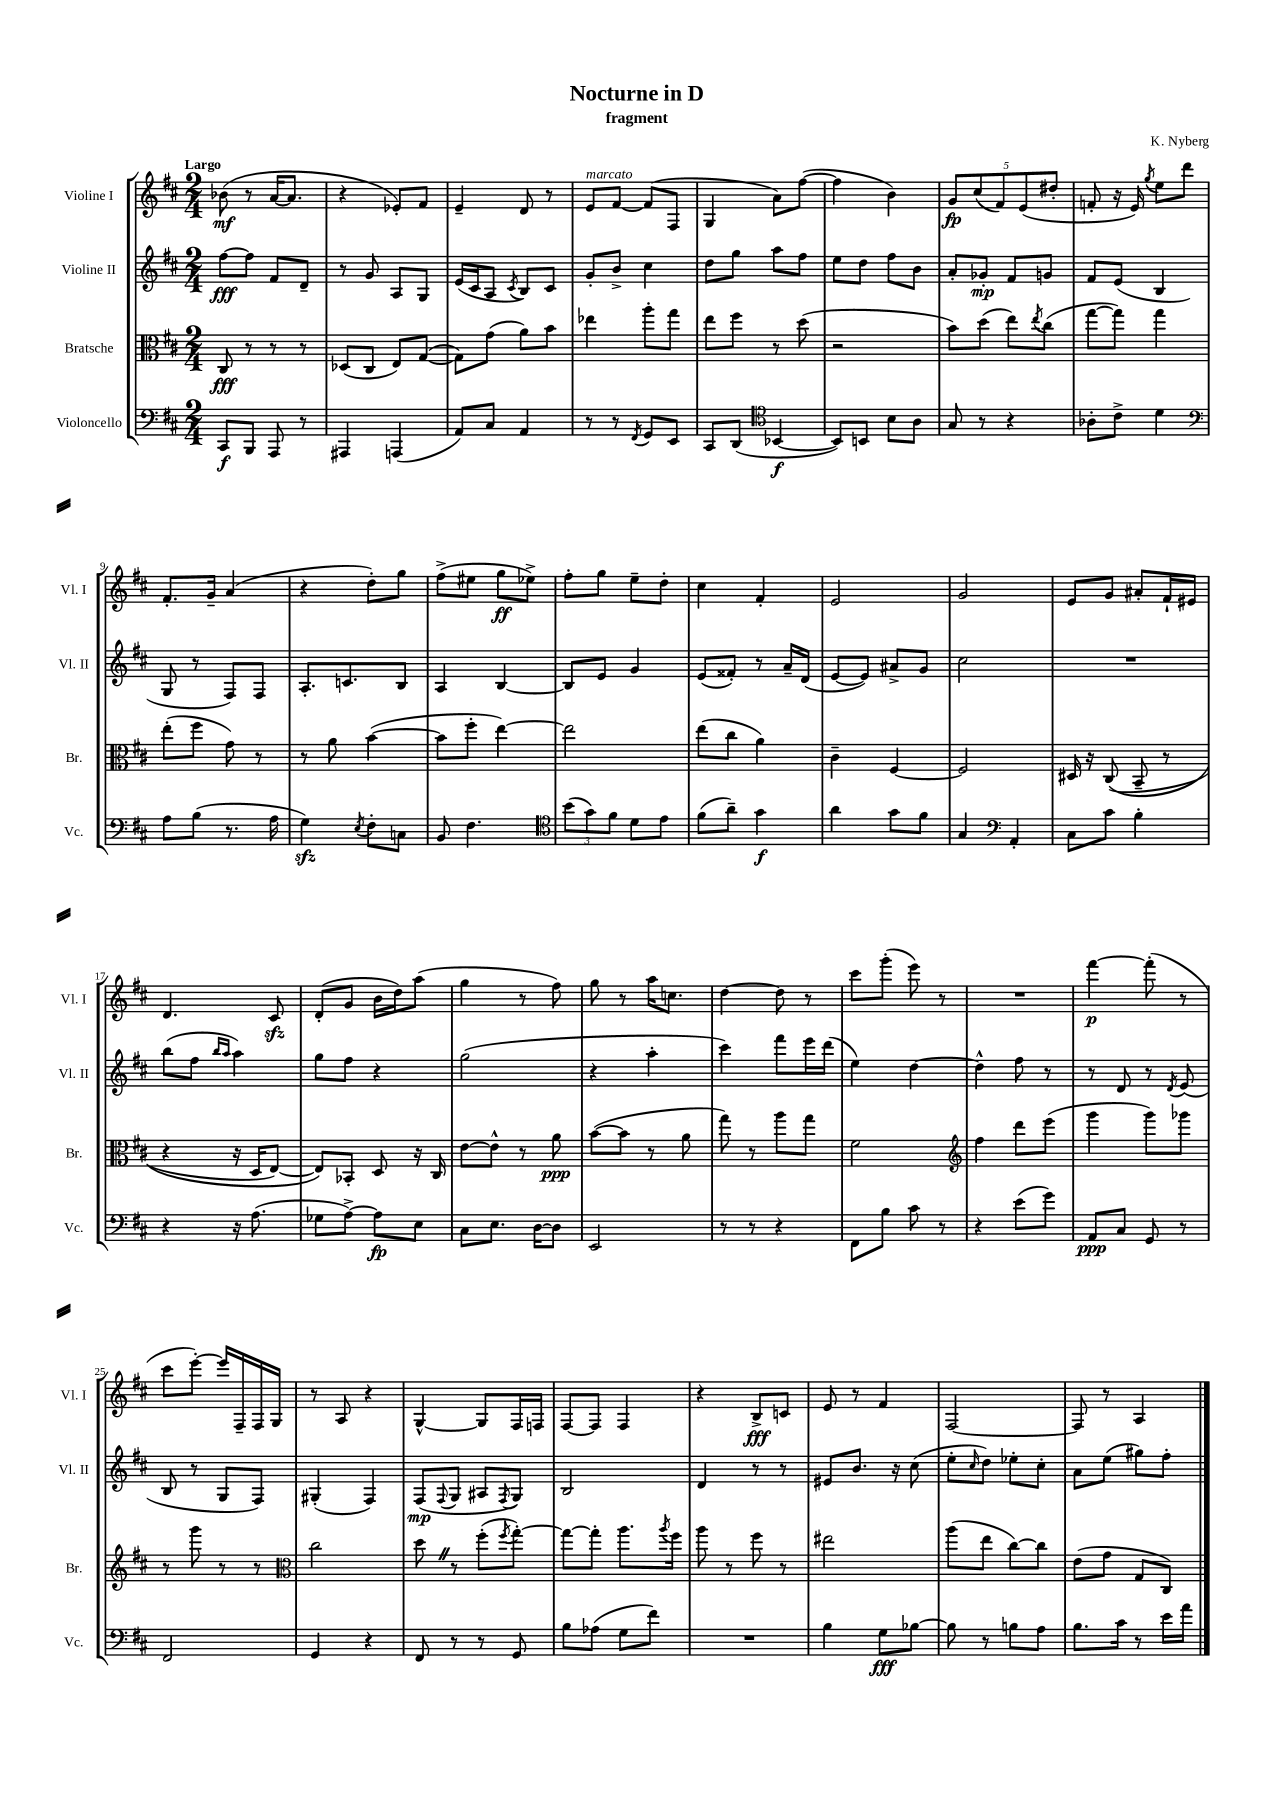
\header { title = "Nocturne in D" composer = "K. Nyberg" subtitle = "fragment" }
<<
\new StaffGroup <<
\new Staff = "s0" \with { instrumentName = "Violine I" shortInstrumentName = "Vl. I" } {
    \clef treble \key d \major \numericTimeSignature \time 2/4 \tempo "Largo"
    bes'8\mf( r8 a'16~ a'8. |
    r4 ees'8-.) fis'8 |
    e'4-- d'8 r8 |
    e'8^\markup { \italic "marcato" } fis'8~ fis'8( fis8 |
    g4 a'8) fis''8~( |
    fis''4 b'4) |
    \tuplet 5/4 { g'8\fp cis''8( fis'8) e'8( dis''8-. } |
    f'8-. r16 e'16) \acciaccatura { g''8 } e''8 d'''8 |
    fis'8.-. g'16-- a'4( |
    r4 d''8-.) g''8 |
    fis''8->( eis''8 g''8\ff ees''8->) |
    fis''8-. g''8 e''8-- d''8-. |
    cis''4 fis'4-. |
    e'2 |
    g'2 |
    e'8 g'8 ais'8-. fis'16-! eis'16 |
    d'4. cis'8\sfz |
    d'8-.( g'8 b'16 d''16) a''8( |
    g''4 r8 fis''8) |
    g''8 r8 a''16 c''8. |
    d''4~ d''8 r8 |
    cis'''8 g'''8-.( e'''8) r8 |
    R2 |
    fis'''4~\p fis'''8-.( r8 |
    cis'''8 e'''8~-.) e'''16 fis16-- fis16 g16 |
    r8 a8 r4 |
    g4~-^ g8 fis16 f16 |
    fis8~ fis8 fis4 |
    r4 b8->\fff c'8 |
    e'8 r8 fis'4 |
    fis2~ |
    fis8 r8 a4 \bar "|." |
}
\new Staff = "s1" \with { instrumentName = "Violine II" shortInstrumentName = "Vl. II" } {
    \clef treble \key d \major \numericTimeSignature \time 2/4
    fis''8~\fff fis''8 fis'8 d'8-- |
    r8 g'8 a8 g8 |
    e'16( cis'16 a8 \acciaccatura { cis'8 } b8) cis'8 |
    g'8-. b'8-> cis''4 |
    d''8 g''8 a''8 fis''8 |
    e''8 d''8 fis''8 b'8 |
    a'8-. ges'8-.\mp fis'8 g'8 |
    fis'8 e'8( b4 |
    g8 r8 fis8) fis8 |
    a8.-. c'8. b8 |
    a4 b4~ |
    b8 e'8 g'4 |
    e'8( fisis'8-.) r8 a'16-- d'16( |
    e'8~ e'8) ais'8-> g'8 |
    cis''2 |
    R2 |
    b''8( fis''8 \grace { b''16 a''16 } a''4) |
    g''8 fis''8 r4 |
    g''2( |
    r4 a''4-. |
    cis'''4) fis'''8 e'''16 d'''16( |
    e''4) d''4~ |
    d''4-^ fis''8 r8 |
    r8 d'8 r8 \acciaccatura { d'8 } e'8( |
    b8 r8 g8 fis8) |
    gis4-.( fis4) |
    fis8\mp( \appoggiatura { fis8 } g8 ais8 \acciaccatura { fis8 } g8) |
    b2 |
    d'4 r8 r8 |
    eis'8 b'8. r16 cis''8( |
    e''8-. \grace { cis''16 } d''8) ees''8-. cis''8-. |
    a'8 e''8( gis''8) fis''8-. \bar "|." |
}
\new Staff = "s2" \with { instrumentName = "Bratsche" shortInstrumentName = "Br." } {
    \clef alto \key d \major \numericTimeSignature \time 2/4
    cis8\fff r8 r8 r8 |
    des8( cis8 e8) g8~( |
    g8) g'8( a'8) b'8 |
    ees''4 a''8-. g''8 |
    e''8 fis''8 r8 d''8( |
    r2 |
    b'8) d''8( e''8) \acciaccatura { e''8 } cis''8( |
    g''8~ g''8) g''4 |
    e''8-.( fis''8 g'8) r8 |
    r8 a'8 b'4~( |
    b'8 fis''8-. e''4~) |
    e''2 |
    e''8( cis''8 a'4) |
    cis'4-- fis4~ |
    fis2 |
    dis16 r16 cis8(\( b,8-- r8 |
    r4 r16 d16 e8~) |
    e8\) bes,8-. d8 r16 cis16 |
    e'8~ e'8-^ r8 a'8\ppp |
    b'8~( b'8 r8 a'8 |
    g''8) r8 a''8 g''8 |
    fis'2 |
    \clef treble fis''4 d'''8 e'''8( |
    g'''4 g'''8) ges'''8 |
    r8 g'''8 r8 r8 |
    \clef alto cis''2 |
    d''8 \once \override BreathingSign.text = \markup { \musicglyph "scripts.caesura.straight" } \breathe r8 fis''8-.( \acciaccatura { fis''8 } g''8~-.) |
    g''8~ g''8-. a''8. \acciaccatura { a''8 } fis''16 |
    a''8 r8 fis''8 r8 |
    eis''2 |
    a''8( e''8 cis''8~) cis''8 |
    e'8( g'8 g8 cis8) \bar "|." |
}
\new Staff = "s3" \with { instrumentName = "Violoncello" shortInstrumentName = "Vc." } {
    \clef bass \key d \major \numericTimeSignature \time 2/4
    cis,8\f b,,8 a,,8 r8 |
    ais,,4 a,,4( |
    a,8) cis8 a,4 |
    r8 r8 \acciaccatura { fis,8 } g,8 e,8 |
    cis,8 d,8( \clef tenor bes,4~\f |
    bes,8) b,8 b8 a8 |
    g8 r8 r4 |
    aes8-. cis'8-> d'4 |
    \clef bass a8 b8( r8. a16 |
    g4\sfz) \acciaccatura { e8 } fis8-. c8 |
    b,8 fis4. |
    \clef tenor \tuplet 3/2 { b'8( g'8) fis'8 } d'8 e'8 |
    fis'8( a'8--) g'4\f |
    a'4 g'8 fis'8 |
    g4 \clef bass a,4-. |
    cis8 cis'8 b4-. |
    r4 r16 a8.( |
    ges8 a8~->) a8\fp e8 |
    cis8 e8. d16~ d8 |
    e,2 |
    r8 r8 r4 |
    fis,8 b8 cis'8 r8 |
    r4 e'8( g'8) |
    a,8\ppp cis8 g,8 r8 |
    fis,2 |
    g,4 r4 |
    fis,8 r8 r8 g,8 |
    b8 aes8( g8 fis'8) |
    R2 |
    b4 g8\fff bes8~ |
    bes8 r8 b8 a8 |
    b8. cis'16 r8 e'16 a'16 \bar "|." |
}
>>
>>
